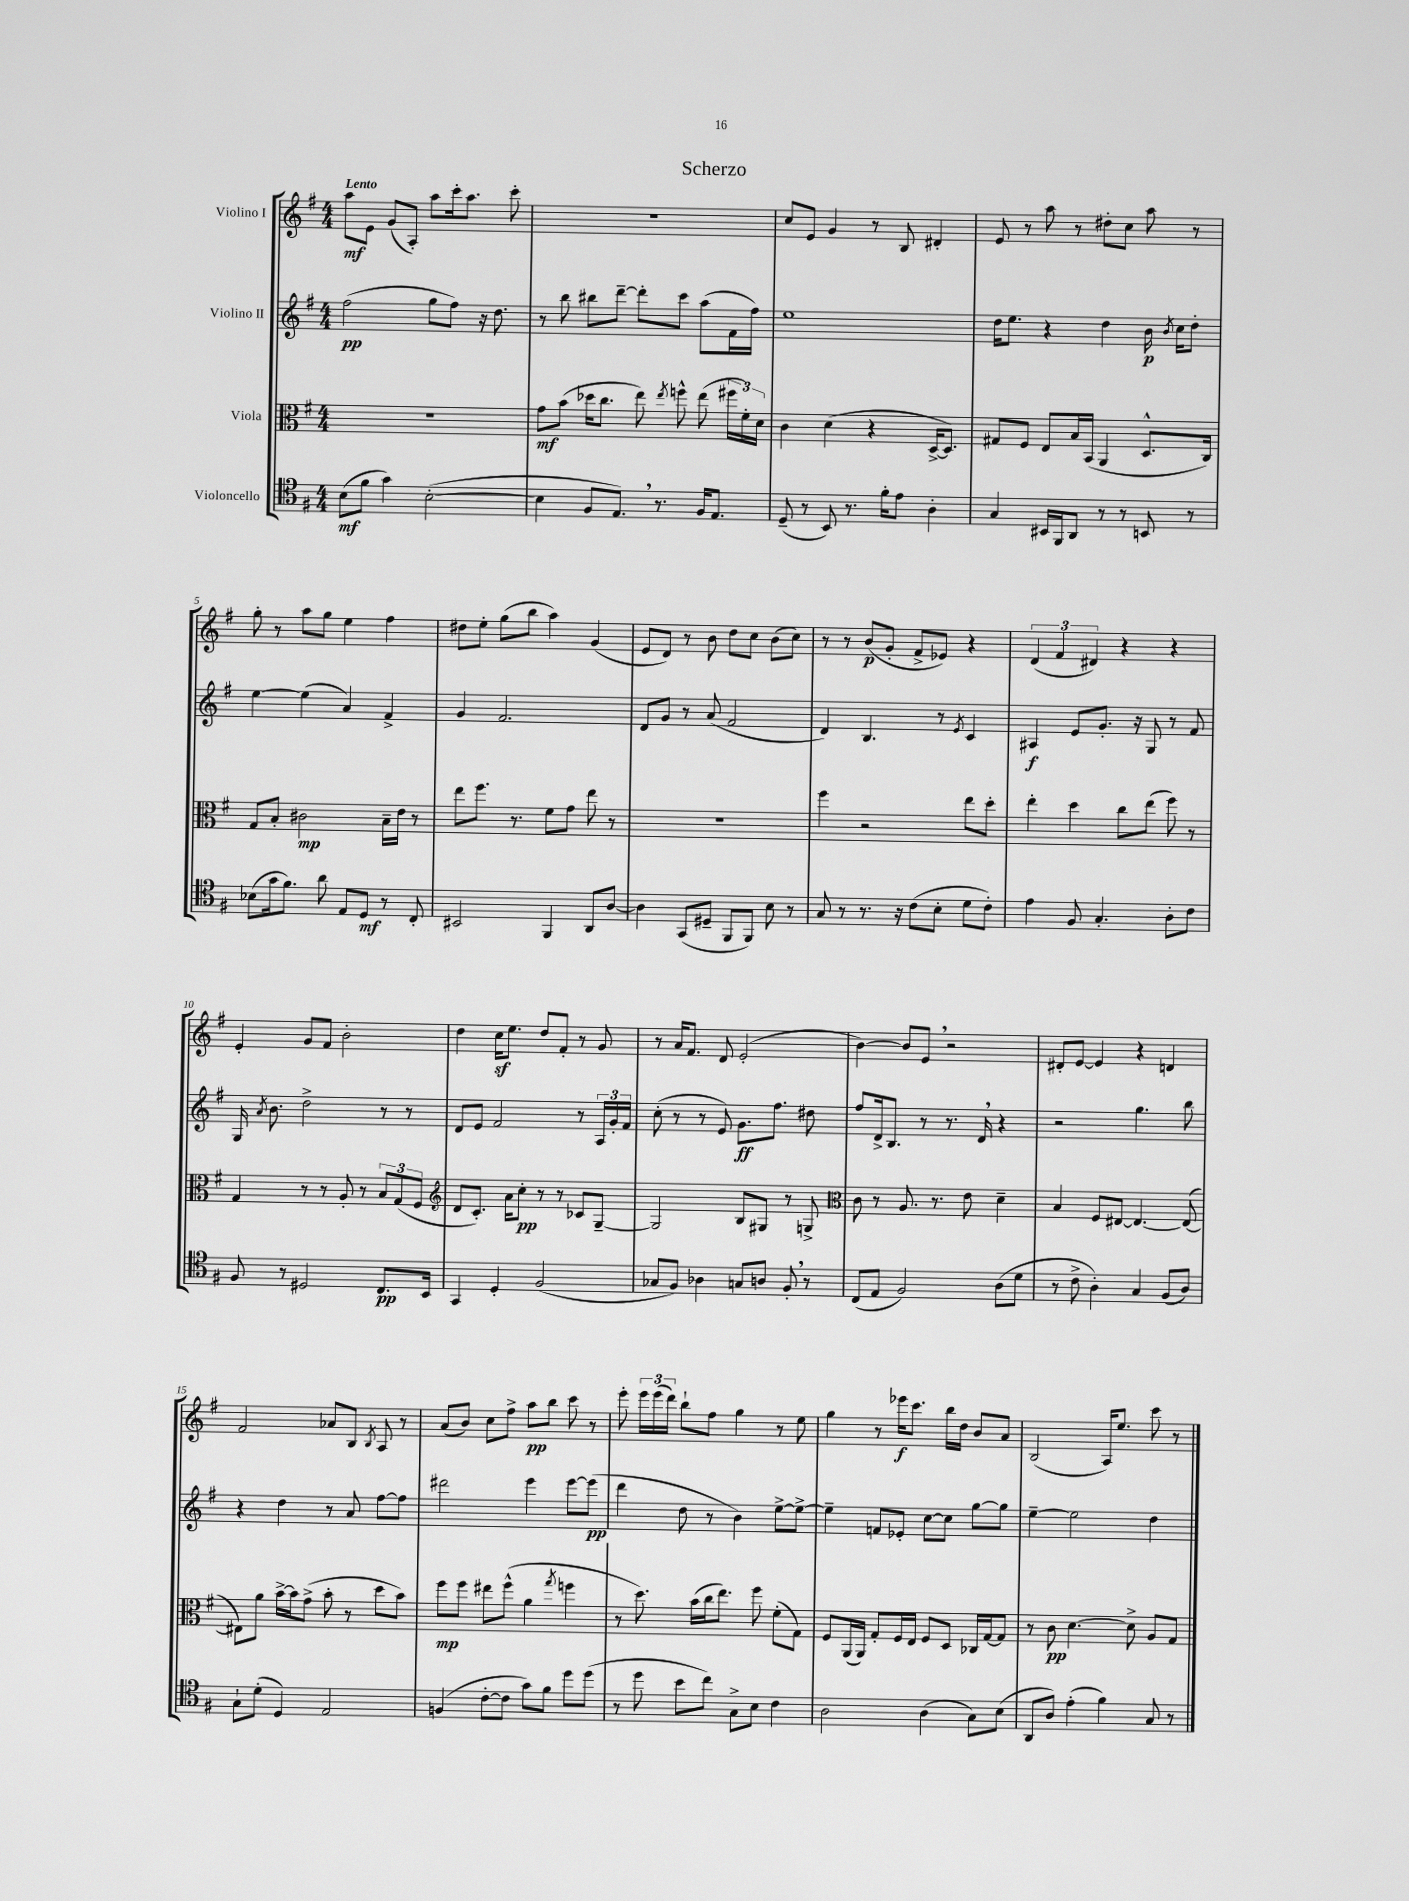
\header { title = "Scherzo" }
<<
\new StaffGroup <<
\new Staff = "s0" \with { instrumentName = "Violino I" } {
    \clef treble \key g \major \numericTimeSignature \time 4/4 \tempo "Lento"
    \autoBeamOff a''8[\mf e'8] g'8[( a8]-.) a''8[ c'''16-. a''8.] c'''8-. |
    R1 |
    c''8[ e'8] g'4 r8 b8 dis'4-. |
    e'8 r8 a''8 r8 dis''8[-. c''8] a''8 r8 |
    g''8-. r8 a''8[ g''8] e''4 fis''4 |
    dis''8[ e''8]-. g''8[( b''8] a''4) g'4( |
    e'8[ d'8]) r8 b'8 d''8[ c''8] b'8[( c''8]) |
    r8 r8 b'8[\p( g'8]-. fis'8[-> ees'8]) r4 |
    \tuplet 3/2 { d'4( fis'4 dis'4) } r4 r4 |
    e'4-. g'8[ fis'8] b'2-. |
    d''4 c''16[\sf e''8.] d''8[ fis'8]-. r8 g'8 |
    r8 a'16[ fis'8.] d'8 e'2-.( |
    b'4~) b'8[ e'8] \breathe r2 |
    dis'8[-. e'8]~ e'4 r4 d'4 |
    fis'2 aes'8[ b8] \acciaccatura { b8 } a8 r8 |
    a'8[( b'8]) c''8[ fis''8]-> a''8[\pp b''8] c'''8 r8 |
    e'''8-. \tuplet 3/2 { e'''16[ e'''16( d'''16]) } b''8[-! fis''8] g''4 r8 e''8 |
    g''4 r8 ees'''16[\f c'''8.] b''16[ d''16] b'8[ a'8] |
    b2( a16[) e''8.] c'''8 r8 \bar "|." |
}
\new Staff = "s1" \with { instrumentName = "Violino II" } {
    \clef treble \key g \major \numericTimeSignature \time 4/4
    \autoBeamOff fis''2\pp( g''8[ fis''8]) r16 d''8. |
    r8 b''8 bis''8[ d'''8]~-- d'''8[-. c'''8] a''8[( fis'16 fis''16]) |
    e''1 |
    d''16[ e''8.] r4 d''4 b'16\p \acciaccatura { b'8 } c''16[ d''8]-. |
    e''4~ e''4( a'4) fis'4-> |
    g'4 fis'2. |
    d'8[ g'8] r8 a'8( fis'2 |
    d'4) b4. r8 \acciaccatura { e'8 } c'4 |
    ais4\f e'8[ g'8.]-. r16 g8 r8 fis'8 |
    g16 \acciaccatura { a'8 } b'8. d''2-> r8 r8 |
    d'8[ e'8] fis'2 r8 \tuplet 3/2 { a16[ g'16-. fis'16] } |
    c''8-.( r8 r8 e'8) g'8.[\ff fis''8.] dis''8 |
    fis''8[ d'16-> b8.] r8 r8. d'16 \breathe r4 |
    r2 g''4. b''8 |
    r4 d''4 r8 a'8 fis''8[~ fis''8] |
    dis'''2 e'''4 e'''8[~ e'''8]\pp( |
    d'''4 d''8 r8 b'4) e''8[~-> e''8]~-> |
    e''4-- f'8[ ees'8]-. c''8[~ c''8] g''8[~ g''8] |
    e''4~-- e''2 d''4 \bar "|." |
}
\new Staff = "s2" \with { instrumentName = "Viola" } {
    \clef alto \key g \major \numericTimeSignature \time 4/4
    \autoBeamOff R1 |
    g'8[\mf b'8]( des''16[ c''8.] e''8) \acciaccatura { e''8 } f''8-^ e''8( \tuplet 3/2 { fis''16[ fis'16-.) d'16] } |
    c'4 d'4( r4 d16[~-> d8.]) |
    gis8[ fis8] e8[ b16 b,16]( a,4 d8.[-^ c16]) |
    g8[ b8]-. cis'2\mp b16[-- e'16] r8 |
    e''8[ fis''8.] r8. fis'8[ g'8] e''8 r8 |
    r1 |
    fis''4 r2 e''8[ d''8]-. |
    e''4-. d''4 c''8[ e''8]( fis''8) r8 |
    g4 r8 r8 a8-. r8 \tuplet 3/2 { b8[ g8( fis8] } |
    \clef treble d'8[ c'8.]-.) a'16[ c''8]-.\pp r8 r8 ces'8[ g8]~-- |
    g2 b8[ gis8] r8 g8-> |
    \clef alto c'8 r8 a8. r8. e'8 d'4-- |
    b4 fis8[ eis8]~ eis4.~ eis8~( |
    eis8[) a'8] b'16[~-> b'16 g'8]->( b'8-. r8 d''8[ b'8]) |
    fis''8[\mp fis''8] eis''8[ fis''8]-^( a'4 \acciaccatura { g''8 } f''4 |
    r8 d''8.) b'16[( c''16 e''8.]) fis''8 fis'8[-.( g8]) |
    fis8[ a,16( a,16]) g8[-. fis16 e16] fis8[ d8] ces16[ g16~ g8] |
    r8 c'8\pp d'4.~ d'8-> a8[ g8] \bar "|." |
}
\new Staff = "s3" \with { instrumentName = "Violoncello" } {
    \clef tenor \key g \major \numericTimeSignature \time 4/4
    \autoBeamOff b8[\mf( fis'8] g'4) b2~-.( |
    b4 fis8[ e8.]) \breathe r8. fis16[ e8.] |
    d8--( r8 b,8) r8. fis'16[-. e'8] a4-. |
    g4 bis,16[ fis,16 a,8] r8 r8 b,8 r8 |
    bes8[( g'16 fis'8.]) a'8 e8[ d8]\mf r8 c8-. |
    bis,2 fis,4 a,8[ a8]~ |
    a4 g,8[( dis8]-- fis,8[ fis,8]) b8 r8 |
    g8 r8 r8. r16 c'8[( b8]-. d'8[ c'8]-.) |
    e'4 fis8 g4.-. a8[-. c'8] |
    fis8 r8 dis2 c8.[\pp b,16] |
    g,4 d4-. fis2( |
    ges8[ fis8]) aes4 g8[ a8] fis8-. \breathe r8 |
    c8[( e8] fis2) a8[( d'8] |
    r8 c'8-> a4-.) g4 fis8[( a8]) |
    g8[-! d'8]-.( d4) e2 |
    f4( c'8[~-. c'8] g'8[) fis'8] d''8[ d''8]( |
    r8 d''8 b'8[ c''8]) g8[-> b8] c'4 |
    a2 a4( g8[) b8]( |
    a,8[ a8]) e'4-.( fis'4) g8 r8 \bar "|." |
}
>>
>>
